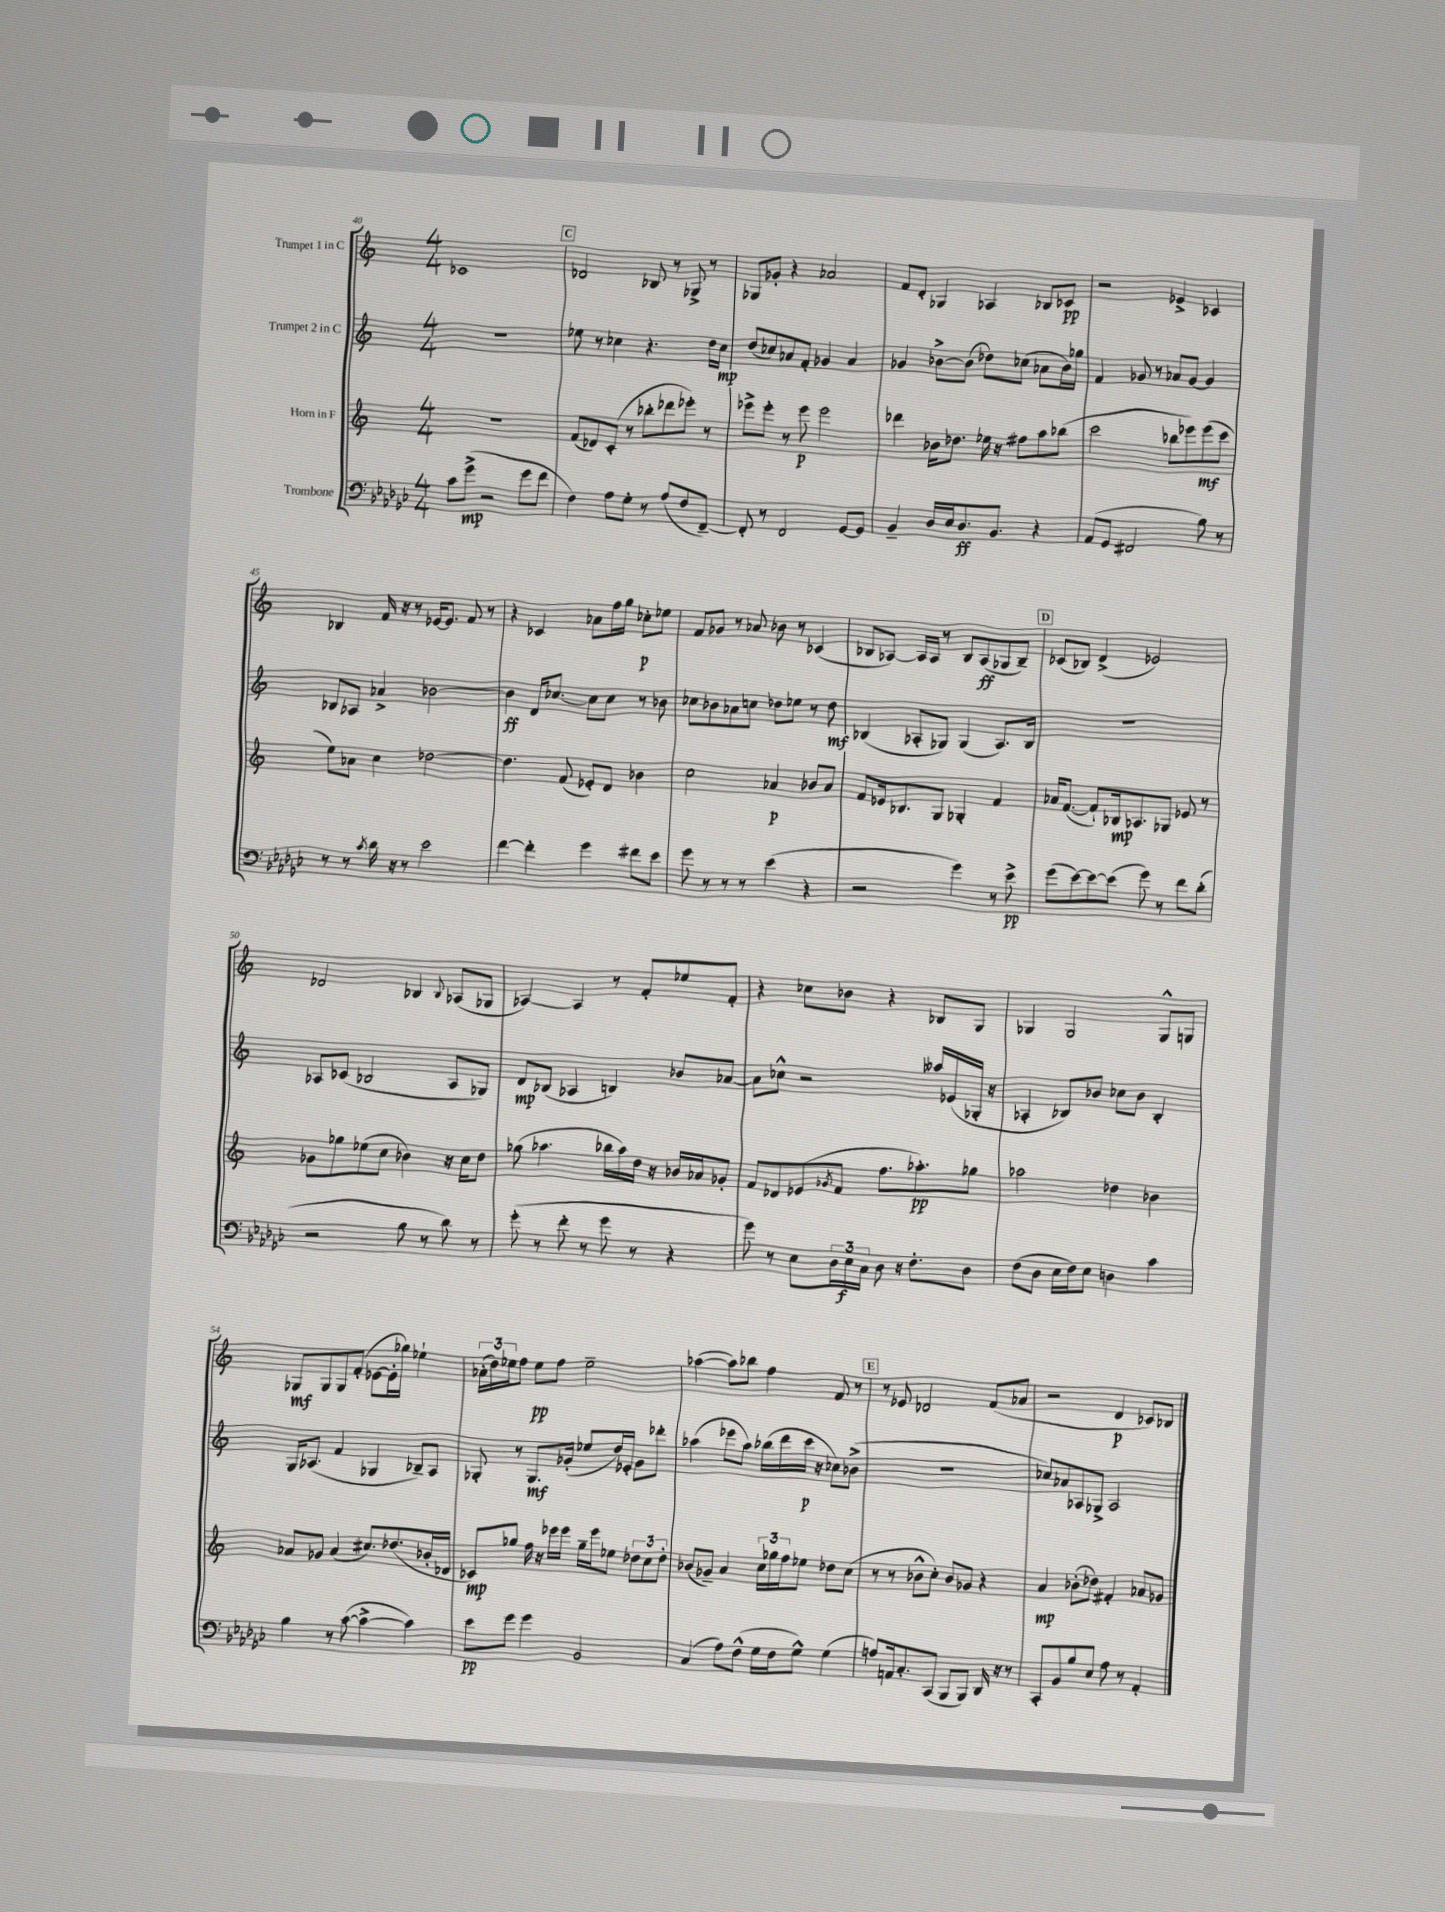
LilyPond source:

<<
\new StaffGroup <<
\new Staff = "s0" \with { instrumentName = "Trumpet 1 in C" } {
    \clef treble \key c \major \numericTimeSignature \time 4/4
    ces'1 |
    \mark \markup { \box "C" } des'2 bes8 r8 ges8-> r8 |
    ges8 ges'8-. r4 aes'2 |
    f'8 d'8-. ges4 aes4 bes8 ces'8\pp |
    r2 ees'4-> ces'4 |
    bes4 f'16 r16 r8 ees'16~ ees'8. f'8 r8 |
    r4 ces'4 aes'8 f''16 g''16 ces''8-.\p ees''8 |
    f'8 ges'8 r8 aes'8 bes'8 r8 ces'4( |
    bes8 aes8~) aes16 aes16 r8 bes8 aes8\ff( ges8 bes8--) |
    \mark \markup { \box "D" } ces'8( bes8) d'4->( ees'2) |
    des'2 bes4 \appoggiatura { bes8 } aes8( ges8 |
    aes4~) aes4 r8 f'8-. ees''8 f'8-. |
    r4 ces''8 bes'8 r4 bes8 g8 |
    ges4 ges2 ges8-^ g8 |
    ges8\mf ges8 ges8 f'8-.( ees'8~ ees'16-. ges''16) ees''4-! |
    \tuplet 3/2 { aes'16-.( d''16) ees''16 } f''8 ees''8\pp f''8 ees''2-- |
    aes''4~( aes''8) bes''8 f''4 f'8 r8 |
    \mark \markup { \box "E" } r8 ees'8 des'2 f'8( aes'8 |
    r2 d'4\p ces'8) bes8 \bar "|." |
}
\new Staff = "s1" \with { instrumentName = "Trumpet 2 in C" } {
    \clef treble \key c \major \numericTimeSignature \time 4/4
    R1 |
    \mark \markup { \box "C" } ees''8 r8 ces''4 r4. d''16 ces''16\mp |
    d''8( ces''8) aes'8 f'8-. ges'4 aes'4 |
    ges'4 bes'8~-> bes'8( des''8) ces''8( aes'8 bes'16) ges''16 |
    f'4 ges'8 r8 aes'8 ges'8~ ges'4 |
    bes8 aes8 aes'4-> bes'2~ |
    bes'4\ff d'16 ces''8.~ ces''8 ces''8 r8 bes'8 |
    ces''8 bes'8 aes'8 c''8 des''8 ees''8 r8 des''8\mf |
    bes4( aes8-. ges8) ges4( aes8.) bes16 |
    \mark \markup { \box "D" } R1 |
    aes8 ces'8( bes2 aes8 ges8) |
    d'8\mp bes8( aes4 b4) bes'8 aes'8~ |
    aes'8 ces''8-^ r2 aeses''16 ees'16( ges16-. r16 |
    aes4-. bes8) bes'8 ces''8 bes'8 bes4-. |
    g16 aes8.( f'4 ges4 bes8--) aes8 |
    ges8-. r8 ges8.\mf ges'16-.( ees''8 d''16) ees'16-. ges'8 des'''8-. |
    aes''4( ees'''8 aes''8) bes''16( d'''16 c'''16\p r16 ces''8) bes'8->( |
    \mark \markup { \box "E" } R1 |
    ces''8) aes'8 aes8 ges8-> aes2 \bar "|." |
}
\new Staff = "s2" \with { instrumentName = "Horn in F" } {
    \clef treble \key c \major \numericTimeSignature \time 4/4
    R1 |
    \mark \markup { \box "C" } f'8( des'8) c'8-.( r8 bes''8-. des'''8 ees'''8-.) r8 |
    ees'''8-> ees'''8-. r8 ees'''8\p ees'''2 |
    des'''4 bes'16 des''8. ees''16 r16 fis''8 a''8 bes''8( |
    c'''2 bes''8 ees'''8) ees'''8\mf( c'''8 |
    e''8) aes'8 c''4 des''2~ |
    des''4. f'8( ees'8-.) d'8 bes'4 |
    c''2 aes'4\p bes'8 aes'8 |
    f'8 ees'16 bes8. g8 ges4-. f'4 |
    \mark \markup { \box "D" } aes'16 f'8.~( f'8-!) bes16\mp aes8. ges8 ees'8 r8 |
    ges'8 ges''8 ees''8( c''8 bes'4) r16 c''16 d''8 |
    ges''8( aes''4. bes''16 aes''16) d''16 r16 bes'16 aes'16 ges'8-. |
    f'8 des'8 ees'8( \acciaccatura { ges'8 } f'8 f''8. aes''8.-.\pp) ges''8 |
    aes''2 des''4 bes'4 |
    aes'8 ges'8 aes'4( cis''8.) des''8.( bes'16-. des'16 |
    ces'8\mp) ges''8 f''16 r16 ees'''16 ees'''16 ges''16-- ees'''16 ees''8 \tuplet 3/2 { des''8 c''8 des''8-. } |
    bes'8( ges'8--) a'4 \tuplet 3/2 { c''16 ges''16 f''16 } ees''8 des''8 c''8( |
    \mark \markup { \box "E" } r8 r8 bes'8-^ c''8-.) bes'8 ges'8 r4 |
    a'4\mp bes'8-.( des''8) fis'4-. aes'8 ges'8 \bar "|." |
}
\new Staff = "s3" \with { instrumentName = "Trombone" } {
    \clef bass \key ges \major \numericTimeSignature \time 4/4
    ces'8 ges'8->\mp( r2 ges'8 f'8 |
    \mark \markup { \box "C" } f4) aes8 ges8-. r8 aes8( f8 f,8~--) |
    f,8-. r8 f,2 ges,8~ ges,8 |
    bes,4-- des16 ees16 des8.\ff bes,8. r4 |
    aes,8( ges,8 fis,2 bes8) r8 |
    r8 r8 \acciaccatura { ces'8 } des'16 r16 r8 ees'2 |
    f'4~ f'4-. ges'4 fis'8 ees'8 |
    ges'8 r8 r8 r8 ees'4( r4 |
    r2 ges'4) r8 ees'8->\pp |
    \mark \markup { \box "D" } ges'8( ees'8~) ees'8~ ees'8( ges'8) r8 f'8 des'8-.( |
    r2 bes8 r8 des'8) r8 |
    ges'8-.( r8 f'8-. r8 ges'8 r8 r4 |
    ges'8) r8 ees8 \tuplet 3/2 { des16 ees16\f ces16 } des8 r16 f8.-. des8 |
    f8( des8 ees16 f16) ees8 d4 ces'4 |
    bes4 r8 ces'8~( ces'4~-> ces'4) |
    ees'8\pp ges'8 ges'4 bes,2 |
    ces4( aes8) f8-^( ges16 f16 ges8-^) ges4( |
    \mark \markup { \box "E" } a8) a,16 ces8.-. ces,8( bes,,8 bes,,8) des,16 r16 r8 |
    ces,8-. bes,8 bes8 ees8 aes8 r8 aes,4-. \bar "|." |
}
>>
>>
\layout { \context { \Score currentBarNumber = #40 } }
